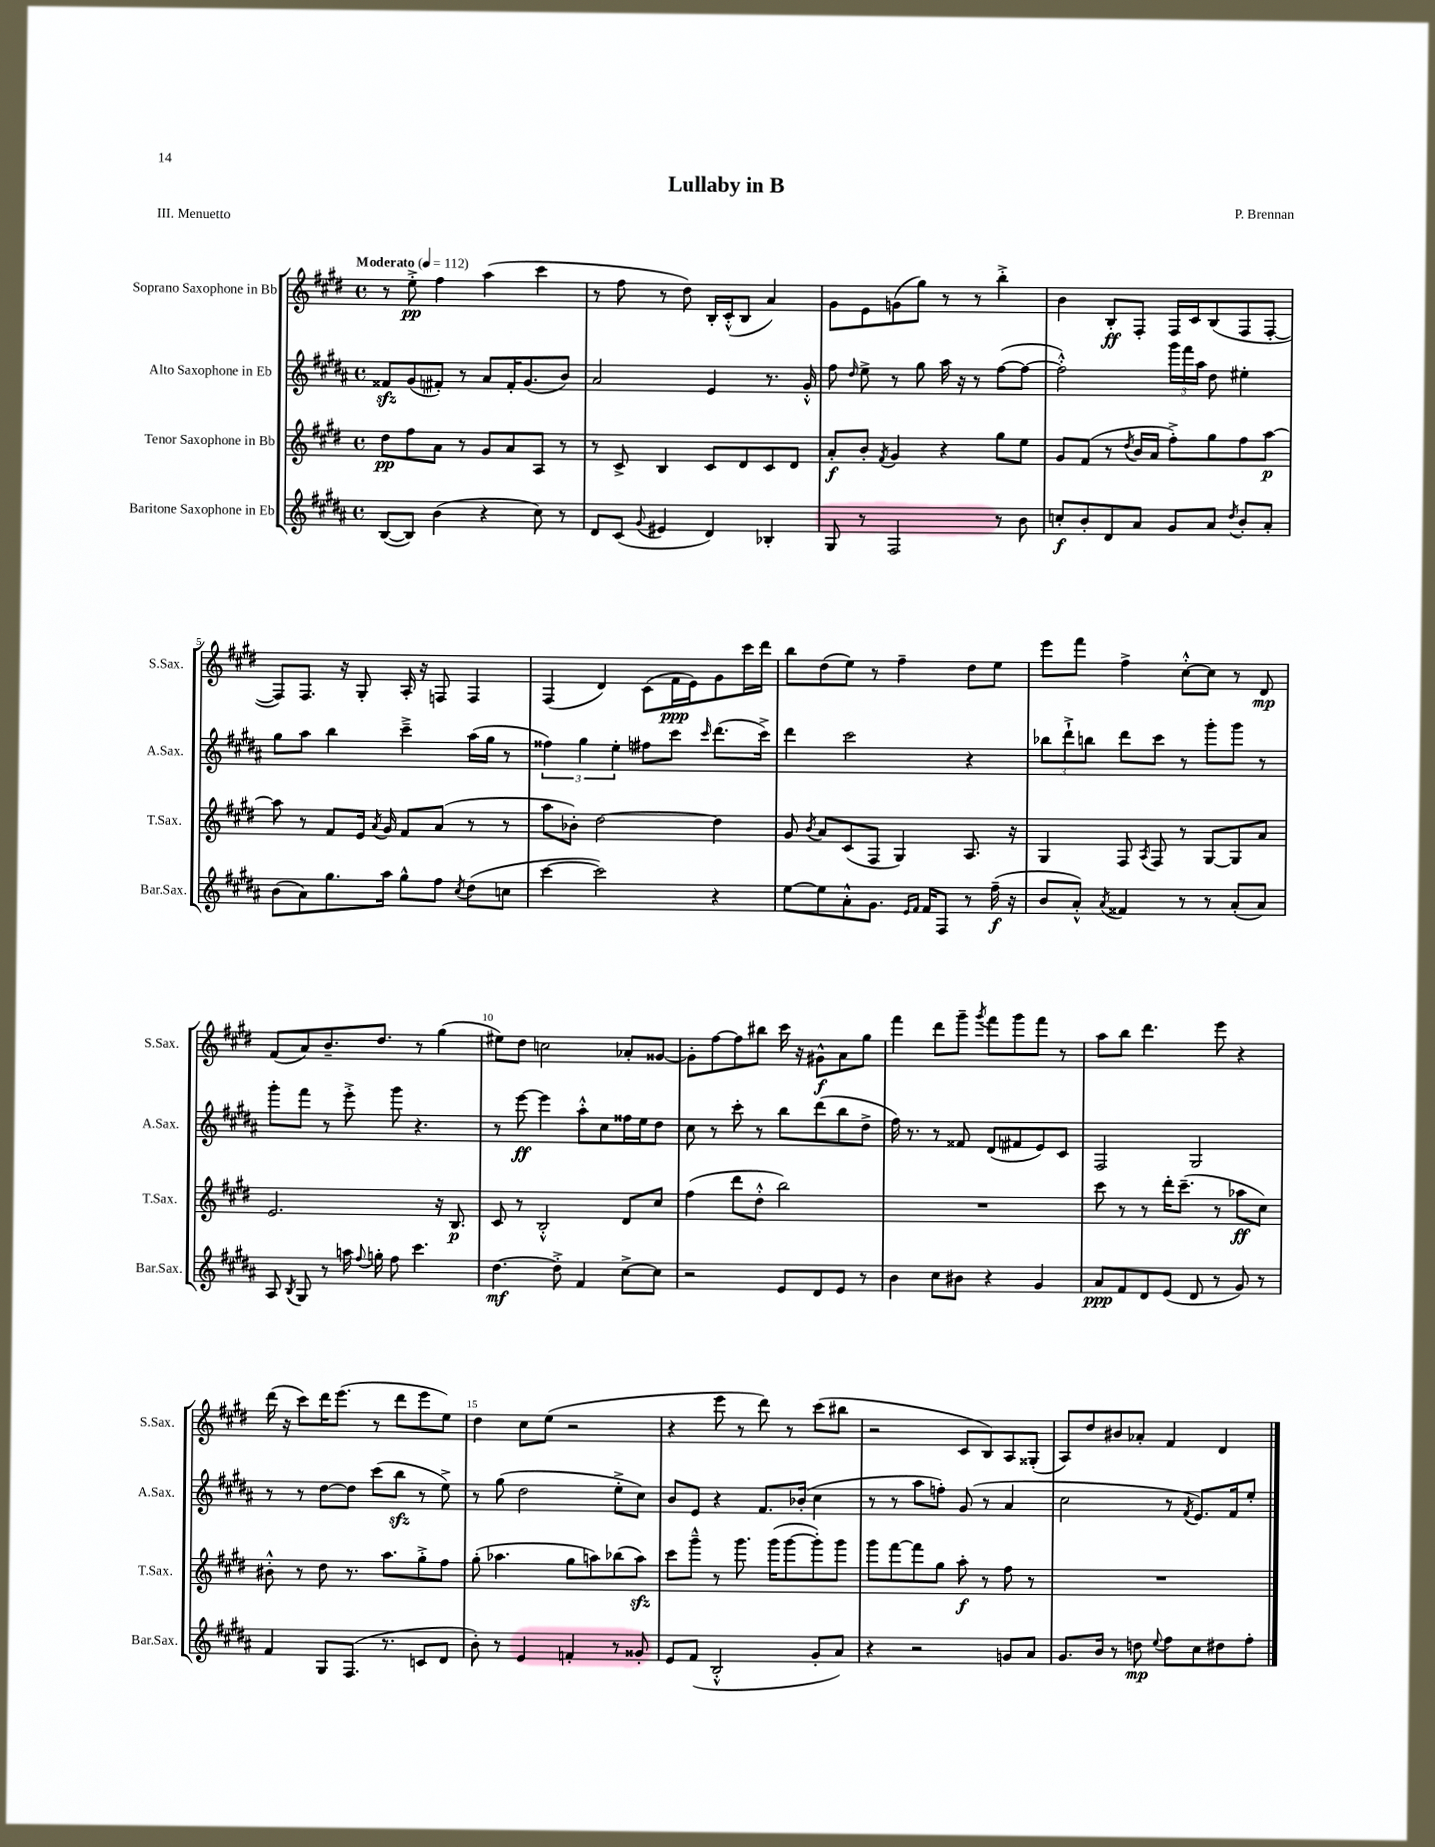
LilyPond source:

\header { title = "Lullaby in B" composer = "P. Brennan" piece = "III. Menuetto" }
<<
\new StaffGroup <<
\new Staff = "s0" \with { instrumentName = "Soprano Saxophone in Bb" shortInstrumentName = "S.Sax." } {
    \clef treble \key e \major \defaultTimeSignature \time 4/4 \tempo "Moderato" 4 = 112
    \autoBeamOff r8 e''8-.->\pp fis''4 a''4( cis'''4 |
    r8 fis''8 r8 dis''8) b16[-. cis'16-.-^( b8] a'4) |
    gis'8[ e'8 g'8( gis''8]) r8 r8 b''4-.-> |
    b'4 b8[-.\ff fis8]-. fis16[ cis'16 b8( fis8 fis8]~-. |
    fis8[) fis8.] r16 gis8-. a16-. r16 f8 f4 |
    fis4( dis'4) cis'8[( fis'16\ppp e'16) gis'8 cis'''16 dis'''16] |
    b''8[ dis''8( e''8]) r8 fis''4-- dis''8[ e''8] |
    e'''8[ fis'''8] fis''4-> cis''8[~-.-^ cis''8] r8 dis'8\mp |
    fis'8[( a'8) b'8.-- dis''8.] r8 gis''4( |
    eis''8[) dis''8] c''2 aes'8[-. gisis'8]~ |
    gisis'8[-. fis''8~ fis''8 bis''8] cis'''16 r16 gis'8[-^\f a'8 gis''8] |
    fis'''4 dis'''8[ gis'''8]-- \acciaccatura { gis'''8 } fis'''8[ gis'''8 fis'''8] r8 |
    a''8[ b''8] dis'''4. e'''8 r4 |
    dis'''16( r16 cis'''8[) dis'''16 e'''8.]( r8 dis'''8[ e'''8 e''8]) |
    dis''4 cis''8[ e''8]( r2 |
    r4 e'''8 r8 dis'''8) r8 cis'''8[( bis''8] |
    r2 cis'8[ b8) a8 gisis8]-.( |
    a8[) dis''8 bis'8 aes'8]-. fis'4 dis'4 \bar "|." |
}
\new Staff = "s1" \with { instrumentName = "Alto Saxophone in Eb" shortInstrumentName = "A.Sax." } {
    \clef treble \key b \major \defaultTimeSignature \time 4/4
    \autoBeamOff fisis'8[\sfz gis'8( fis'8]-.) r8 ais'8[ fis'16-. gis'8.( b'8]) |
    ais'2 e'4 r8. gis'16-.-^ |
    fis''8 \grace { dis''16 } e''8-> r8 gis''8 ais''16 r16 r8 fis''8[~( fis''8]~ |
    fis''2-.-^) \tuplet 3/2 { gis'''16[ fis'''16 ais''16] } dis''8 eis''4-. |
    gis''8[ ais''8] b''4 cis'''4---> ais''16[( gis''16] r8 |
    \tuplet 3/2 { fisis''4) gis''4 e''4-. } fis''8[ cis'''8] \grace { cis'''16 } dis'''8.[( cis'''16]->) |
    dis'''4 cis'''2 r4 |
    \tuplet 3/2 { bes''8[ dis'''8-!-> b''8] } dis'''8[ cis'''8] r8 gis'''8[-. gis'''8] r8 |
    gis'''8[-. fis'''8] r8 e'''8-.-> gis'''8 r4. |
    r8 e'''8~\ff e'''4 ais''8[-.-^ cis''8 fisis''16 e''16 dis''8] |
    cis''8 r8 cis'''8-. r8 b''8[ dis'''8( b''8 dis''8]-> |
    fis''16) r8. r8 fisis'8 dis'8[( fis'8 e'8) cis'8] |
    fis2 gis2 |
    r8 r8 dis''8[~ dis''8] cis'''8[( b''8]\sfz r8 e''8->) |
    r8 gis''8( dis''2 e''8[-.-> cis''8]) |
    b'8[ e'8] r4 fis'8.[ bes'16]-.( cis''4 |
    r8 r8 ais''8[ f''8]-.) gis'8( r8 ais'4 |
    cis''2 r8 \acciaccatura { fis'8 } e'8.[) fis'16 e''8]-. \bar "|." |
}
\new Staff = "s2" \with { instrumentName = "Tenor Saxophone in Bb" shortInstrumentName = "T.Sax." } {
    \clef treble \key e \major \defaultTimeSignature \time 4/4
    \autoBeamOff dis''8[\pp fis''8 a'8] r8 gis'8[ a'8 a8] r8 |
    r8 cis'8-> b4 cis'8[ dis'8 cis'8 dis'8] |
    a'8[-.\f b'8]-. \acciaccatura { fis'8 } gis'4 r4 gis''8[ e''8] |
    gis'8[ fis'8]( r8 \acciaccatura { dis''8 } b'16[ a'16] fis''8[-.->) gis''8 fis''8 a''8]~\p |
    a''8 r8 fis'8[ e'16] \acciaccatura { a'8 } gis'16 fis'8[ a'8]( r8 r8 |
    a''8[ bes'8]-.) dis''2~ dis''4 |
    gis'8 \acciaccatura { b'8 } a'8[ cis'8( fis8] gis4) a8. r16 |
    gis4 fis8 \acciaccatura { a8 } fis8 r8 gis8[~ gis8 a'8] |
    e'2. r16 b8.\p |
    cis'8 r8 b2-.-^ dis'8[ cis''8] |
    fis''4( dis'''8[ dis''8]-.-^ b''2) |
    R1 |
    cis'''8 r8 r8 dis'''16[-. cis'''8.]--( r8 aes''8[\ff cis''8]) |
    bis'8-.-^ r8 dis''8 r8. a''8.[ gis''8-.-> fis''8] |
    gis''8-.( aes''4. gis''8[ a''8) bes''8( a''8]\sfz) |
    cis'''8[ gis'''8]---^ r8 gis'''8. gis'''16[( gis'''8~ gis'''8-.) gis'''8] |
    gis'''8[ fis'''8~ fis'''8 gis''8] a''8-.\f r8 fis''8 r8 |
    R1 \bar "|." |
}
\new Staff = "s3" \with { instrumentName = "Baritone Saxophone in Eb" shortInstrumentName = "Bar.Sax." } {
    \clef treble \key b \major \defaultTimeSignature \time 4/4
    \autoBeamOff b8[~( b8]) b'4( r4 cis''8) r8 |
    dis'8[ cis'8]( \appoggiatura { gis'8 } eis'4 dis'4) bes4-. |
    gis8 r8 fis2 r8 b'8 |
    c''8[-.\f b'8-. dis'8 ais'8] gis'8[ ais'8] \acciaccatura { dis''8 } b'8[-. ais'8]-. |
    b'8[( ais'8) gis''8. ais''16] gis''8[-^ fis''8] \acciaccatura { cis''8 } dis''8[( c''8] |
    cis'''4~ cis'''2) r4 |
    e''8[~ e''8 ais'8-.-^ gis'8.] \grace { e'16[ fis'16] } fis'16[ fis8] r8 fis''16--\f( r16 |
    b'8[ ais'8]-.-^) \acciaccatura { ais'8 } fisis'4 r8 r8 ais'8[-.( ais'8]) |
    ais8 \acciaccatura { b8 } gis8 r8 a''16 \appoggiatura { fis''8 } g''16-. fis''8 cis'''4. |
    dis''4.~\mf dis''8-.-> fis'4 cis''8[~-> cis''8] |
    r2 e'8[ dis'8 e'8] r8 |
    b'4 cis''8[ bis'8] r4 gis'4 |
    ais'8[\ppp fis'8 dis'8 e'8]( dis'8 r8 gis'8) r8 |
    fis'4 gis8[ fis8.]( r8. c'8[ dis'8] |
    b'8-.) r8 e'4 f'4-. r8 gisis'8-. |
    e'8[ fis'8]( b2-.-^ gis'8[-. ais'8]) |
    r4 r2 g'8[ ais'8] |
    gis'8.[ b'16] r8 d''8\mp \appoggiatura { e''8 } fis''8[ cis''8 dis''8 fis''8]-. \bar "|." |
}
>>
>>
\layout { \context { \Score \override BarNumber.break-visibility = ##(#f #t #t) barNumberVisibility = #(every-nth-bar-number-visible 5) } }
